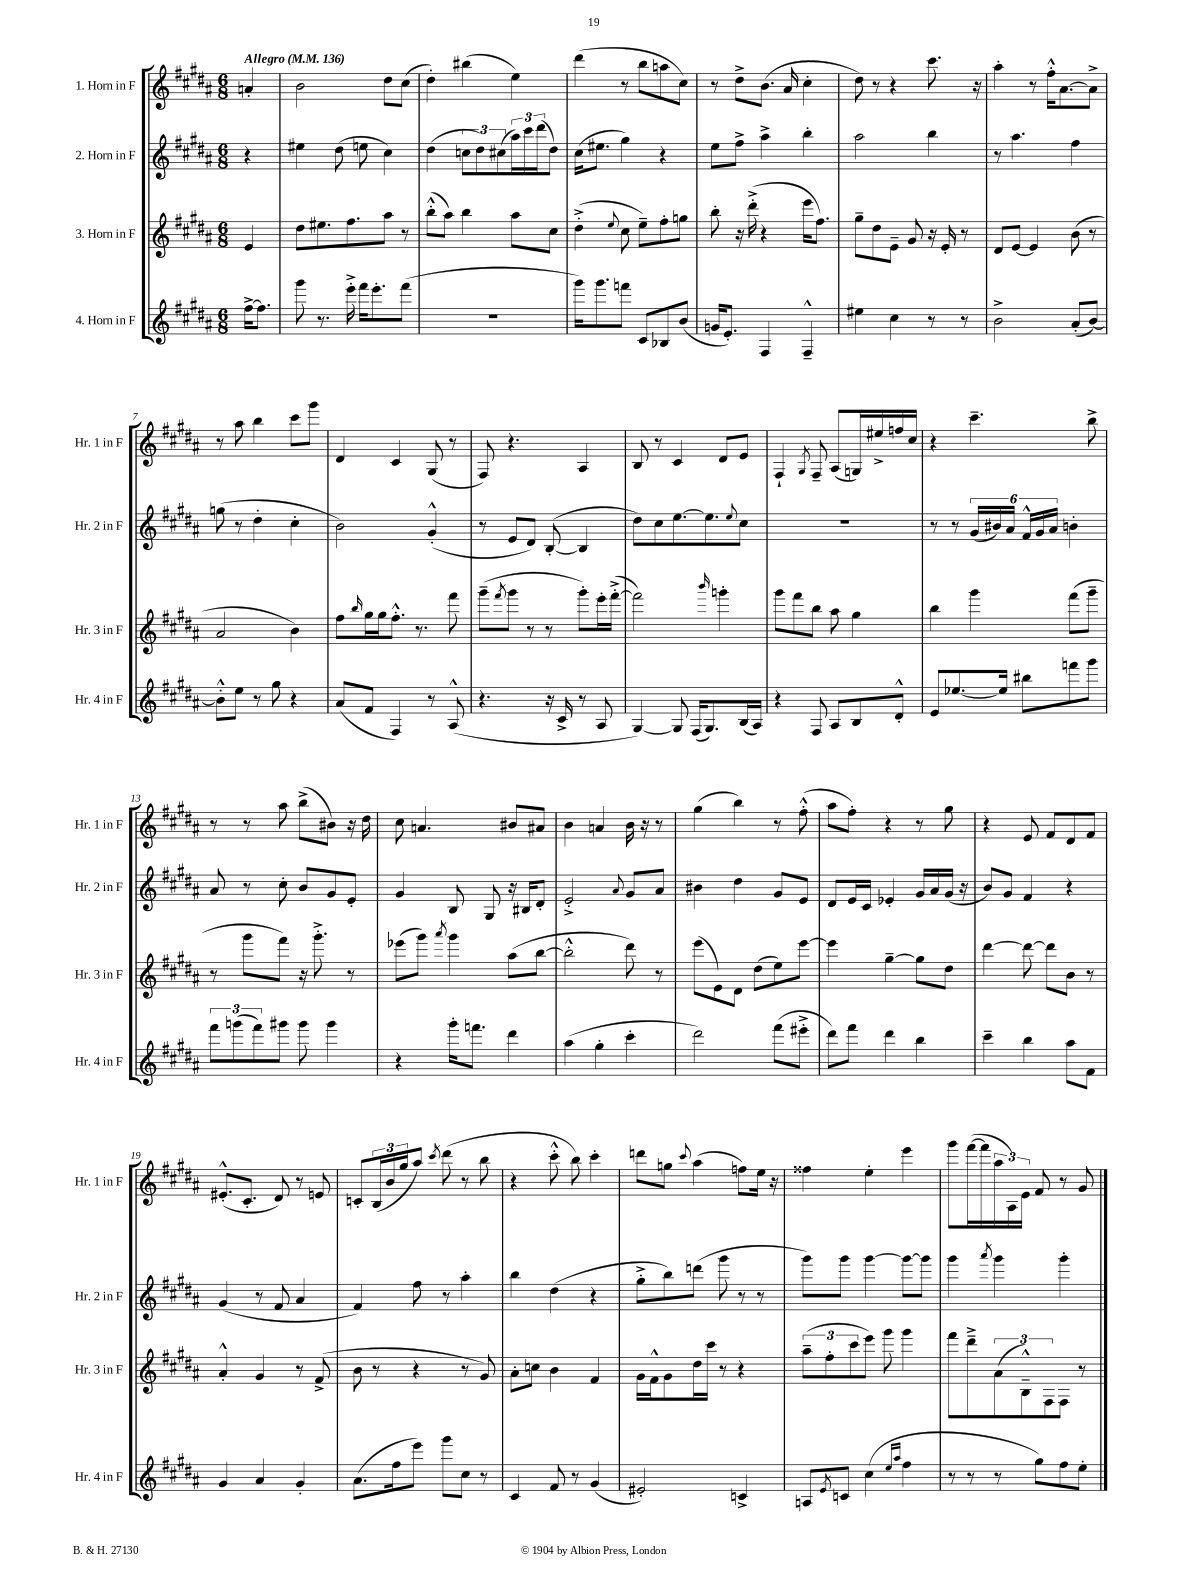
<<
\new StaffGroup <<
\new Staff = "s0" \with { instrumentName = "1. Horn in F" shortInstrumentName = "Hr. 1 in F" } {
    \clef treble \key b \major \numericTimeSignature \time 6/8 \partial 4 \tempo "Allegro" 4 = 136
    a'4-. |
    b'2 dis''8 cis''8( |
    dis''4-.) bis''4( e''4) |
    dis'''4( r8 b''8 a''8 cis''8) |
    r8 dis''8-> b'8.( ais'16 cis''4-. |
    dis''8) r8 r4 cis'''8. r16 |
    ais''4-. r8 fis''16-.-^ ais'8.~ ais'8-> |
    r8 ais''8 b''4 cis'''8 gis'''8 |
    dis'4 cis'4 gis8( r8 |
    fis8) r4. ais4 |
    b8 r8 cis'4 dis'8 e'8 |
    fis4-! \acciaccatura { gis8 } fis8-- ais8( g16) eis''16-> f''16 cis''16 |
    r4 cis'''4.-- b''8-> |
    r8 r8 ais''8 b''8->( bis'8) r16 dis''16 |
    cis''8 a'4. bis'8 ais'8 |
    b'4 a'4 b'16 r16 r8 |
    gis''4( b''4) r8 fis''8-.-^( |
    ais''8 fis''8-.) r4 r8 gis''8 |
    r4 e'8 fis'8 dis'8 fis'8 |
    eis'8.-.-^( cis'8.-. dis'8) r8 e'8 |
    c'8-. \tuplet 3/2 { b16( b'16 gis''16 } ais''8) \acciaccatura { cis'''8 } dis'''8( r8 b''8 |
    r4 cis'''8-.-^ b''8) cis'''4-. |
    d'''8 g''8 \appoggiatura { cis'''8 } ais''4( f''8) e''16 r16 |
    fisis''4 e''4-. e'''4 |
    gis'''8 fis'''16~( fis'''16 \tuplet 3/2 { ais''16 ais16) e'16 } fis'8 r8 gis'8 \bar "|." |
}
\new Staff = "s1" \with { instrumentName = "2. Horn in F" shortInstrumentName = "Hr. 2 in F" } {
    \clef treble \key b \major \numericTimeSignature \time 6/8 \partial 4
    r4 |
    eis''4 dis''8( e''8 cis''4) |
    dis''4( \tuplet 3/2 { c''8 dis''8) cis''8( } \tuplet 3/2 { ais''16) cis'''16 dis'''16( } dis''8) |
    cis''16( eis''8. gis''4) r4 |
    e''8 fis''8-> ais''4-> b''4-. |
    ais''2 b''4 |
    r8 ais''4. fis''4 |
    g''8( r8 dis''4-. cis''4-. |
    b'2) gis'4-.-^( |
    r8 e'8 dis'8) b8~-.( b4 |
    dis''8) cis''8 e''8.~ e''8. \appoggiatura { e''8 } cis''8 |
    R2. |
    r8 r8 \tuplet 6/4 { gis'16( bis'16) ais'16 fis'16-^ gis'16 ais'16 } b'4-. |
    ais'8 r8 cis''8-. b'8 gis'8 e'8-. |
    gis'4 b8 gis8 r16 bis16 dis'8-. |
    e'2-.-> \appoggiatura { ais'8 } gis'8 ais'8 |
    bis'4 dis''4 gis'8 e'8 |
    dis'8 e'16 cis'16 ees'4-. gis'16 ais'16 gis'16( r16 |
    b'8) gis'8 fis'4 r4 |
    gis'4( r8 fis'8 ais'4 |
    fis'4) fis''8 r8 ais''4-. |
    b''4 dis''4( r4 |
    gis''8-.-> b''8) d'''8( gis'''8 r8 r8 |
    gis'''8) gis'''8 gis'''4~ gis'''8~ gis'''8 |
    gis'''4 \acciaccatura { ais'''8 } gis'''4 gis'''4-. \bar "|." |
}
\new Staff = "s2" \with { instrumentName = "3. Horn in F" shortInstrumentName = "Hr. 3 in F" } {
    \clef treble \key b \major \numericTimeSignature \time 6/8 \partial 4
    e'4 |
    dis''8 eis''8. fis''8. ais''8 r8 |
    b''8-.-^( ais''8) b''4 ais''8 cis''8 |
    dis''4-.->( \appoggiatura { e''8 } cis''8 e''8--) fis''8-. g''8 |
    b''8-. r16 dis'''16-.->( r4 e'''16 fis''8.) |
    gis''8-- dis''8 e'8-- gis'8 r16 e'16-. r8 |
    dis'8 e'8~ e'4 b'8( r8 |
    ais'2 b'4) |
    fis''8 \grace { b''16 } gis''16 gis''16 fis''8.-.-^ r8. fis'''8 |
    gis'''8--( \acciaccatura { fis'''8 } gis'''8 r8 r8 gis'''8-.) e'''16-. fis'''16~-.->( |
    fis'''2) \grace { b'''16 } g'''4-. |
    gis'''8 fis'''8 b''8 ais''8 gis''4 |
    b''4 gis'''4 fis'''8( gis'''8-- |
    r8 gis'''8 fis'''8) r16 gis'''8.-.-> r8 |
    ees'''8( gis'''8) \acciaccatura { ais'''8 } gis'''4 ais''8( b''8~ |
    b''2-.-^ dis'''8) r8 |
    e'''8( e'8) dis'8 dis''8( e''8) e'''8~ |
    e'''4 gis''4~-- gis''8 dis''8 |
    dis'''4~ dis'''8~ dis'''8 b'8 r8 |
    ais'4-.-^ gis'4 r8 fis'8->( |
    b'8 r8 r4 r8 gis'8) |
    ais'8-. c''8 b'4 fis'4 |
    gis'16 fis'16-^ gis'8 dis''16 cis'''16 r8 r4 |
    \tuplet 3/2 { ais''8--( fis''8-. cis'''8 } e'''8) gis'''8 gis'''4 |
    fis'''8 dis'''8---> \tuplet 3/2 { ais'8( b8---^) fis8 } fis8 r8 \bar "|." |
}
\new Staff = "s3" \with { instrumentName = "4. Horn in F" shortInstrumentName = "Hr. 4 in F" } {
    \clef treble \key b \major \numericTimeSignature \time 6/8 \partial 4
    fis''16~-> fis''8. |
    gis'''8 r8. e'''16-.-> fis'''16 e'''8.-. fis'''8( |
    R2. |
    gis'''16) gis'''8. f'''8 cis'8 bes8 b'8( |
    g'16 e'8.-.) fis4 fis4---^ |
    eis''4 cis''4 r8 r8 |
    b'2-> ais'8-.( b'8~) |
    b'8-.-^ e''8 r8 gis''8 r4 |
    ais'8( fis'8 fis4) r8 ais8-^( |
    r4. r16 cis'16-> r8 ais8 |
    gis4~) gis8 fis16( gis8.) b16( ais16) |
    r4 fis8 ais8 b8 dis'8-.-^ |
    e'8 ees''8.~ ees''16 bis''8 f'''8 gis'''8 |
    \tuplet 3/2 { fis'''8 g'''8( fis'''8) } gis'''8 gis'''8 gis'''4 |
    r4 gis'''16-. f'''8. dis'''4 |
    ais''4( gis''4-. cis'''4-. |
    dis'''2) fis'''8( eis'''8-.-> |
    dis'''8) fis'''8 dis'''4 b''4 |
    cis'''4-- b''4 ais''8 fis'8 |
    gis'4 ais'4 gis'4-. |
    ais'8.( fis''16 e'''8) gis'''8 cis''8 r8 |
    cis'4 fis'8 r8 gis'4( |
    eis'2-.) c'4-> |
    a8 \acciaccatura { e'8 } c'8 cis''4( \grace { e''16 ais''16 } fis''4 |
    r8 r8 r8 gis''8) fis''8 e''8-. \bar "|." |
}
>>
>>
